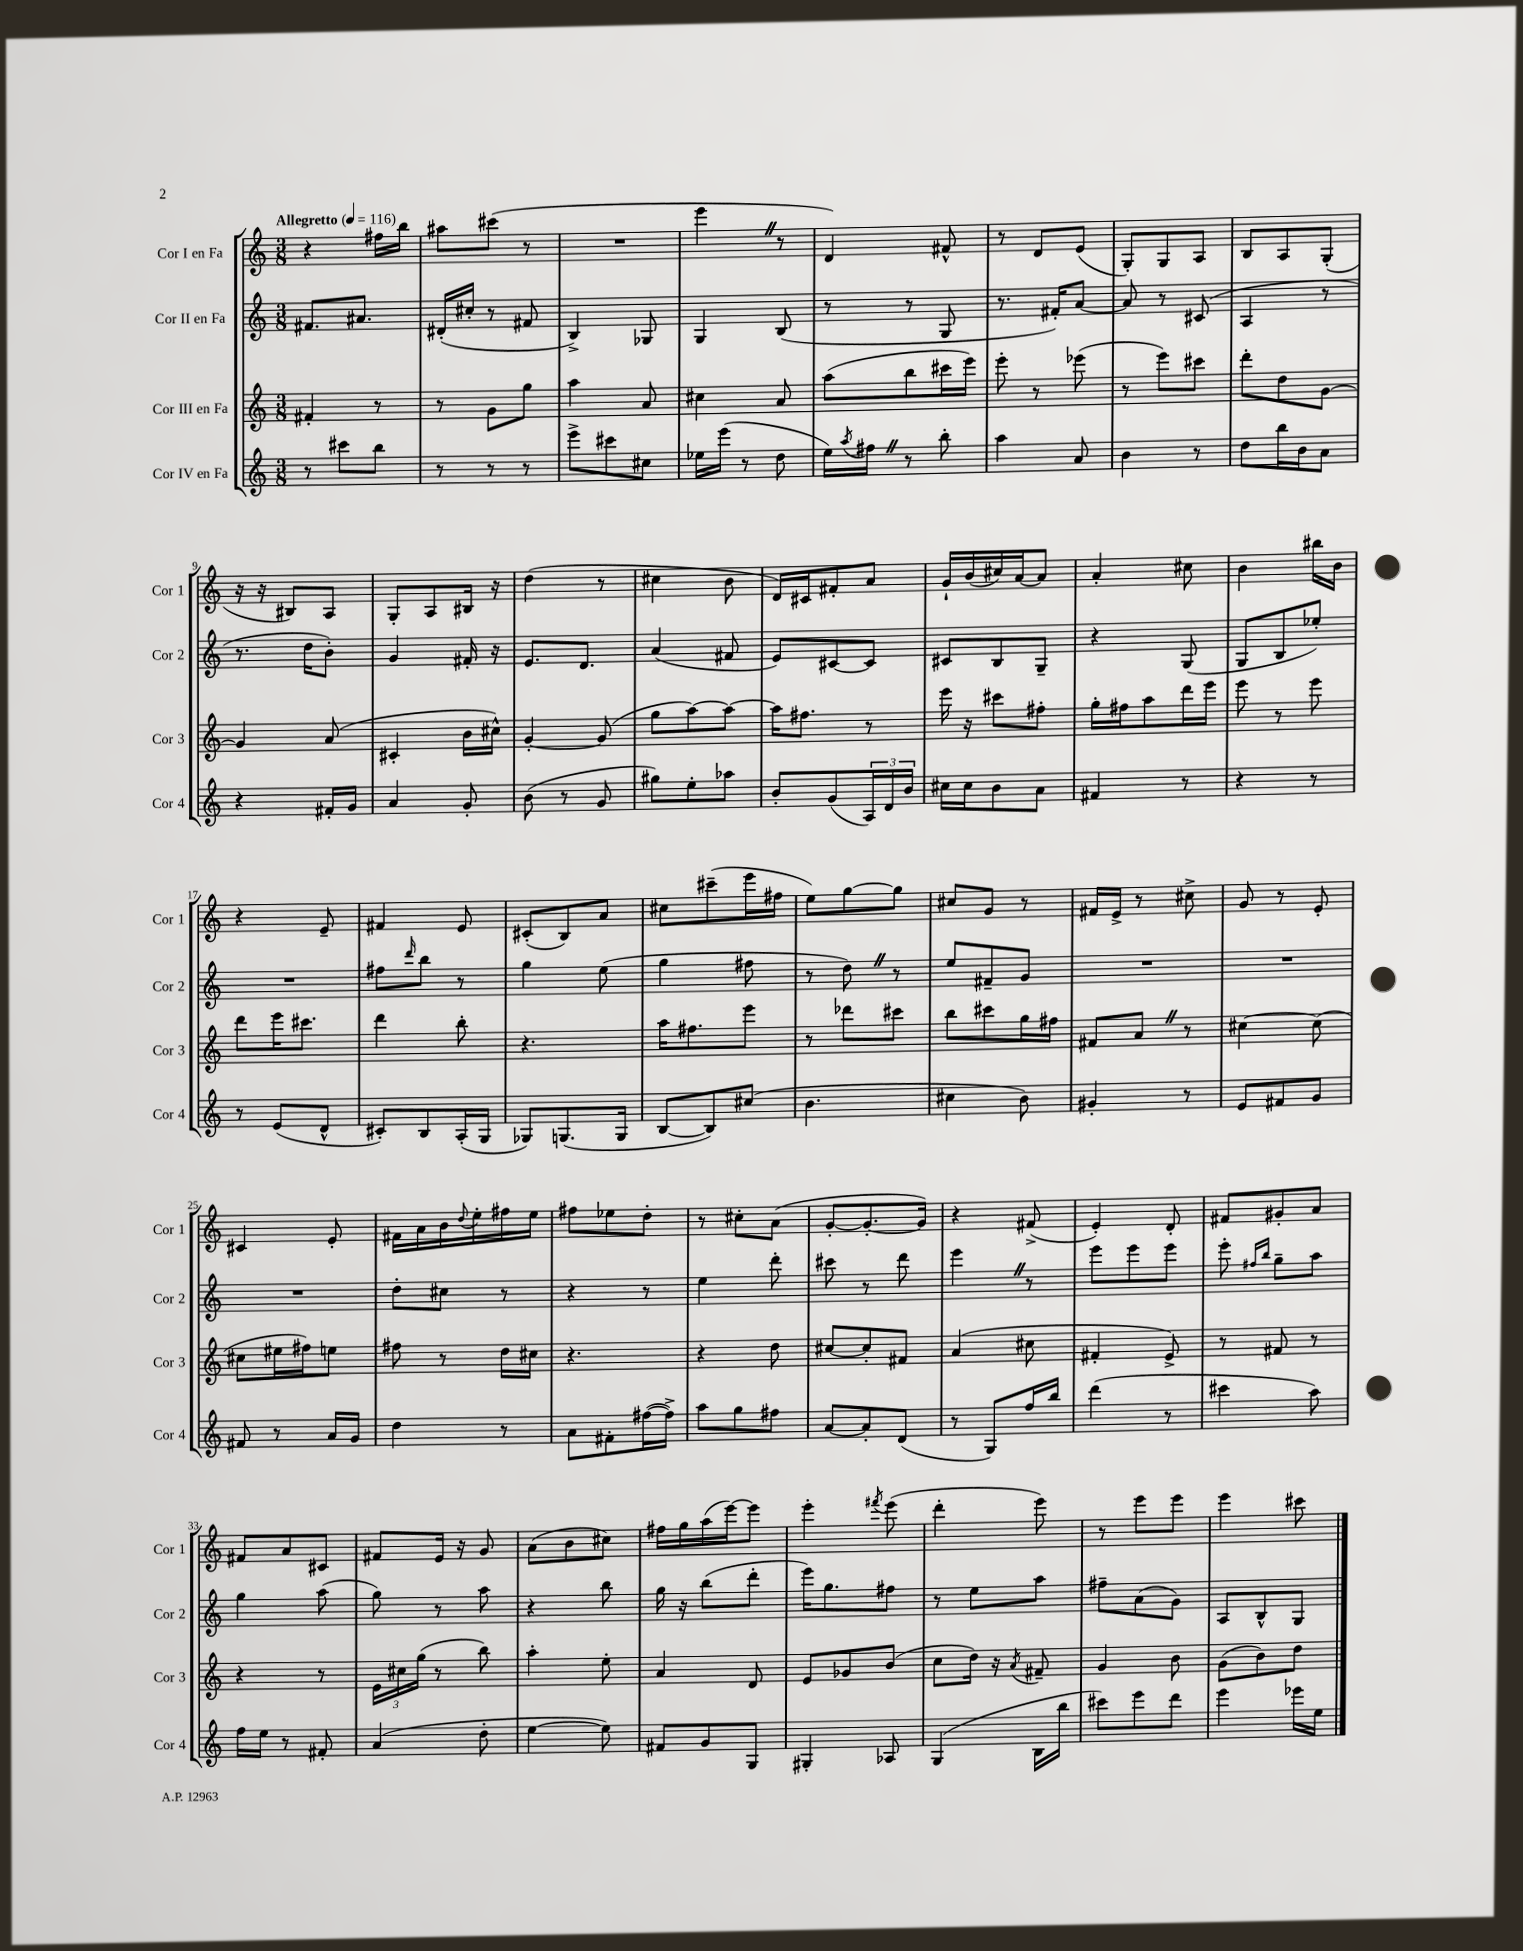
<<
\new StaffGroup <<
\new Staff = "s0" \with { instrumentName = "Cor I en Fa" shortInstrumentName = "Cor 1" } {
    \clef treble \key c \major \numericTimeSignature \time 3/8 \tempo "Allegretto" 4 = 116
    r4 fis''16 b''16 |
    ais''8 cis'''8( r8 |
    R4. |
    e'''4 \once \override BreathingSign.text = \markup { \musicglyph "scripts.caesura.straight" } \breathe r8 |
    d'4) fis'8-^ |
    r8 d'8 e'8( |
    g8-.) g8 a8 |
    b8 a8 g8-.( |
    r16 r16 bis8) a8 |
    g8-. a8 bis16 r16 |
    d''4( r8 |
    cis''4 b'8 |
    d'16) cis'16 fis'8-. a'8 |
    g'16-! b'16( cis''16) a'16~ a'8 |
    a'4-. cis''8 |
    b'4 bis''16 b'16 |
    r4 e'8-- |
    fis'4 e'8 |
    cis'8-.( b8) a'8 |
    cis''8 cis'''8--( e'''16 fis''16 |
    e''8) g''8~ g''8 |
    cis''8 g'8 r8 |
    fis'16 e'16-> r8 cis''8-> |
    g'8 r8 e'8-. |
    cis'4 e'8-. |
    fis'16 a'16 b'16 \appoggiatura { d''8 } e''16-. fis''16 e''16 |
    fis''8 ees''8 d''8-. |
    r8 cis''8-. a'8( |
    g'8~-. g'8.~-. g'16) |
    r4 fis'8->( |
    e'4-.) d'8-. |
    fis'8 gis'8-. a'8 |
    fis'8 a'8 cis'8 |
    fis'8 e'16 r16 g'8 |
    a'8( b'8 cis''8) |
    fis''16 g''16 a''16( e'''16~) e'''8 |
    e'''4-. \acciaccatura { fis'''8 } e'''8( |
    d'''4-. e'''8) |
    r8 e'''8 e'''8 |
    e'''4 cis'''8 \bar "|." |
}
\new Staff = "s1" \with { instrumentName = "Cor II en Fa" shortInstrumentName = "Cor 2" } {
    \clef treble \key c \major \numericTimeSignature \time 3/8
    fis'8. ais'8. |
    dis'16-.( cis''16-. r8 fis'8 |
    b4->) ges8 |
    g4 b8( |
    r8 r8 g8 |
    r8. fis'16-.) a'8~ |
    a'8 r8 cis'8( |
    a4 r8 |
    r8. d''16 b'8-.) |
    g'4 fis'16-. r16 |
    e'8. d'8. |
    a'4( fis'8 |
    e'8) cis'8~ cis'8 |
    cis'8 b8 g8-- |
    r4 g8( |
    g8 b8 ees''8-.) |
    R4. |
    fis''8 \grace { d'''16 } b''8 r8 |
    g''4 e''8( |
    g''4 fis''8 |
    r8 d''8) \once \override BreathingSign.text = \markup { \musicglyph "scripts.caesura.straight" } \breathe r8 |
    e''8 fis'8-- g'8 |
    R4. |
    R4. |
    R4. |
    d''8-. cis''8 r8 |
    r4 r8 |
    e''4 d'''8-. |
    cis'''8 r8 d'''8 |
    e'''4 \once \override BreathingSign.text = \markup { \musicglyph "scripts.caesura.straight" } \breathe r8 |
    e'''8 e'''8 e'''8 |
    e'''8-. \grace { fis''16 b''16 } g''8-- a''8 |
    g''4 a''8( |
    g''8) r8 a''8 |
    r4 b''8 |
    g''16 r16 b''8( d'''8-. |
    e'''16) g''8. fis''8 |
    r8 e''8 a''8 |
    fis''8-- a'8( g'8) |
    a8 b8-^ g8 \bar "|." |
}
\new Staff = "s2" \with { instrumentName = "Cor III en Fa" shortInstrumentName = "Cor 3" } {
    \clef treble \key c \major \numericTimeSignature \time 3/8
    fis'4-. r8 |
    r8 g'8 g''8 |
    a''4 a'8 |
    cis''4 a'8 |
    a''8( b''8 cis'''16 e'''16) |
    e'''8-. r8 ees'''8( |
    r8 e'''8) cis'''8 |
    d'''8-. d''8 g'8~ |
    g'4 a'8( |
    cis'4-. b'16 cis''16-^) |
    g'4~-. g'8( |
    g''8 a''8~) a''8~ |
    a''16 fis''8. r8 |
    e'''16 r16 cis'''8 fis''8-. |
    g''16-. fis''16 a''8 d'''16 e'''16 |
    e'''8 r8 e'''8 |
    d'''8 e'''16 cis'''8. |
    d'''4 b''8-. |
    r4. |
    a''16 fis''8. e'''8 |
    r8 des'''8 cis'''8 |
    b''8 cis'''8 g''16 fis''16 |
    fis'8 a'8 \once \override BreathingSign.text = \markup { \musicglyph "scripts.caesura.straight" } \breathe r8 |
    cis''4~ cis''8( |
    cis''8 eis''16 fis''16) e''8 |
    fis''8 r8 d''16 cis''16 |
    r4. |
    r4 d''8 |
    cis''8~ cis''8-. fis'8 |
    a'4( cis''8 |
    fis'4-. e'8->) |
    r8 fis'8 r8 |
    r4 r8 |
    \tuplet 3/2 { e'16 cis''16 g''16( } r8 b''8) |
    a''4-. e''8-. |
    a'4 d'8 |
    e'8 ges'8 b'8( |
    c''8 d''16) r16 \acciaccatura { a'8 } fis'8-- |
    g'4 b'8 |
    g'8( b'8) d''8 \bar "|." |
}
\new Staff = "s3" \with { instrumentName = "Cor IV en Fa" shortInstrumentName = "Cor 4" } {
    \clef treble \key c \major \numericTimeSignature \time 3/8
    r8 cis'''8 b''8 |
    r8 r8 r8 |
    e'''8-> cis'''8 cis''8 |
    ees''16 e'''16( r8 d''8 |
    e''16) \acciaccatura { a''8 } fis''16 \once \override BreathingSign.text = \markup { \musicglyph "scripts.caesura.straight" } \breathe r8 b''8-. |
    a''4 a'8 |
    b'4 r8 |
    d''8 b''16 b'16 a'8 |
    r4 fis'16-. g'16 |
    a'4 g'8-. |
    b'8( r8 g'8 |
    gis''8) e''8-. aes''8 |
    b'8-. g'8( \tuplet 3/2 { a16) d'16 b'16 } |
    cis''16 cis''16 b'8 a'8 |
    fis'4 r8 |
    r4 r8 |
    r8 e'8( d'8-^ |
    cis'8-.) b8 a16-.( g16 |
    ges8) g8.( g16 |
    b8~ b8) cis''8( |
    b'4. |
    cis''4 b'8) |
    gis'4-. r8 |
    e'8 fis'8 g'8 |
    fis'8 r8 a'16 g'16 |
    d''4 r8 |
    a'8 fis'8-. fis''16~( fis''16->) |
    a''8 g''8 fis''8 |
    a'8~ a'8-. d'8( |
    r8 g8) f''16 b''16 |
    d'''4( r8 |
    cis'''4 a''8) |
    f''16 e''16 r8 fis'8-. |
    a'4( d''8-. |
    e''4~ e''8) |
    fis'8 g'8 g8 |
    gis4-. aes8 |
    g4( b16 b''16 |
    cis'''8) e'''8 d'''8 |
    e'''4 ees'''16 e''16 \bar "|." |
}
>>
>>
